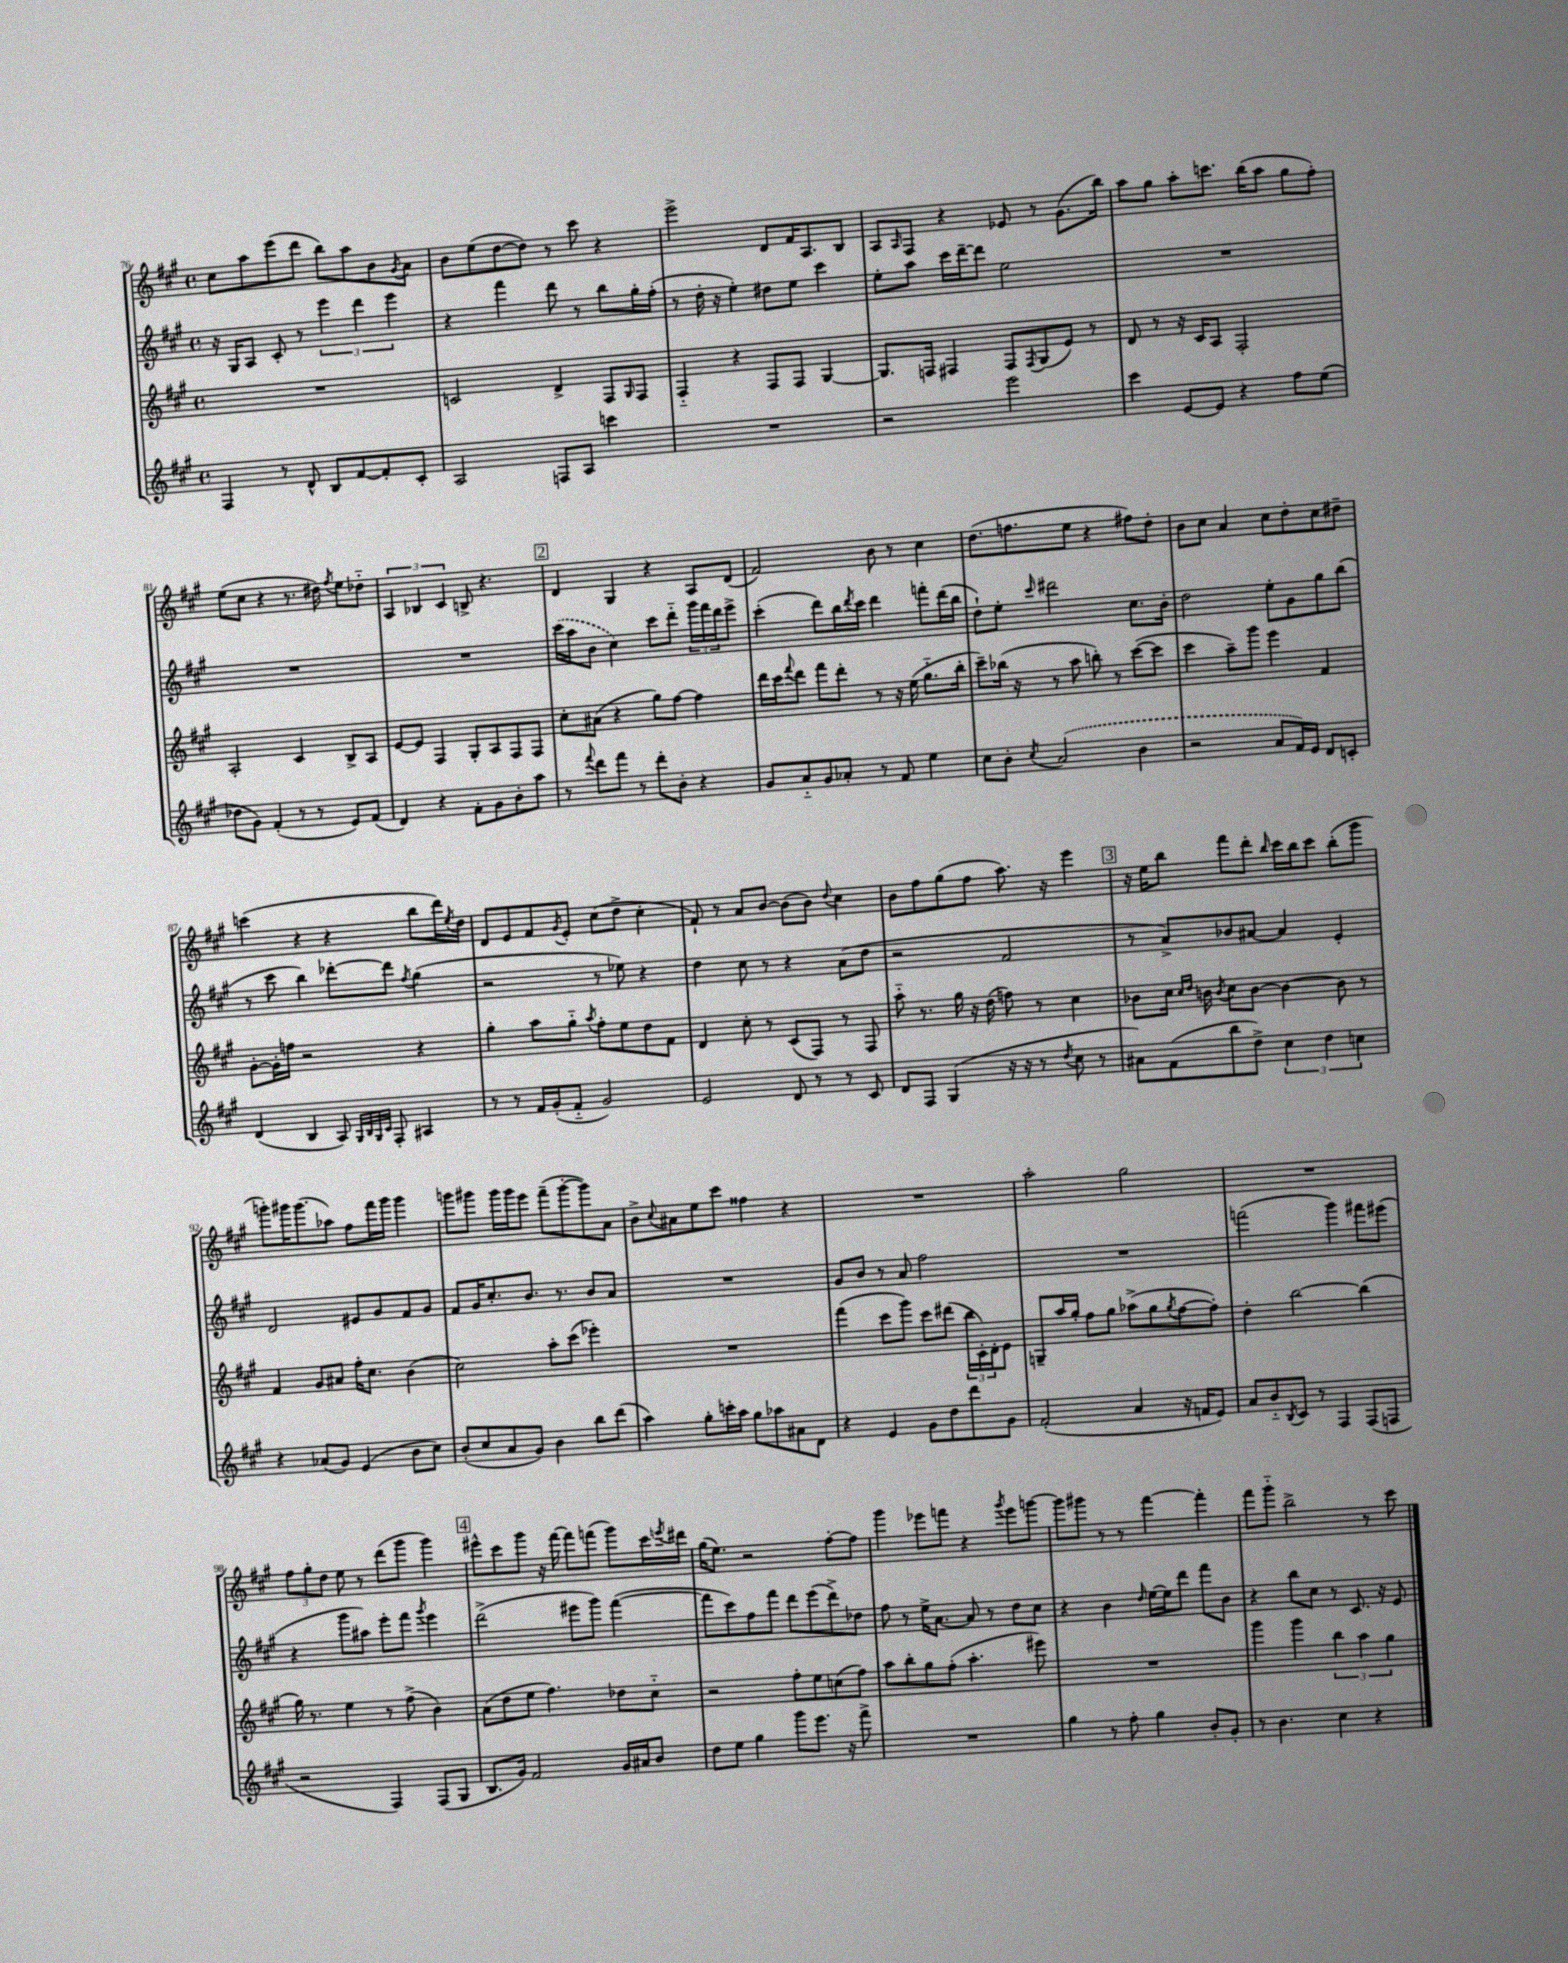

**kern	**kern	**kern	**kern
*part4	*part3	*part2	*part1
*staff4	*staff3	*staff2	*staff1
*clefG2	*clefG2	*clefG2	*clefG2
*k[f#c#g#]	*k[f#c#g#]	*k[f#c#g#]	*k[f#c#g#]
*M4/4	*M4/4	*M4/4	*M4/4
*met(c)	*met(c)	*met(c)	*met(c)
=76	=76	=76	=76
4F#/	1r	16r	8cc#\L
.	.	16G#/KL	.
.	.	8A/J	8aa\
8r	.	8c#'/	(8eee\
8d^^/	.	8r	8ddd\J
8B/L	.	6eee\	8bb\L)
[8f#/	.	.	8aa\
.	.	6ddd\	.
8f#'/]	.	.	8b\
.	.	6eee\	.
.	.	.	8qg#/
8c#'/J	.	.	8a\J
=77	=77	=77	=77
2A/	2cn/	4r	8b\L
.	.	.	(8ee\
.	.	4fff#\	[8dd\
.	.	.	8dd\J])
8Fn/L	4d^/	8ddd\	8r
8A/J	.	8r	8ccc#\
4cccn\	8F#/L	8bb\L	4r
.	16qqG#/	.	.
.	8F#/J	16gg#'\L	.
.	.	(16ff#'\JJ	.
=78	=78	=78	=78
1r	4F#/	8r	2eee^\
.	.	16dd'\	.
.	.	16r	.
.	4r	4ee'\)	.
.	8F#/L	8dd#X\L	8d/L
.	8F#/J	8ee\J	16f#/K
.	.	.	8.A/
.	[4G#/	4ccc#\	.
.	.	.	8B/J
=79	=79	=79	=79
2r	8.G#/L]	8ee'\L	8A/L
.	.	.	16qqA/
.	.	8aa\J	8F#/J
.	16Fn/Jk	.	.
.	4F#X/	16ccc#\LL	4r
.	.	[16ddd~\J	.
.	.	8ddd\J]	.
2eee\	8F#/L	2ee\	8e-X/
.	8qF#/	.	.
.	(8G#/	.	8r
.	8e/J)	.	(8.g#\L
.	8r	.	.
.	.	.	16bb\Jk)
=80	=80	=80	=80
4ccc#\	8d/	1r	8aa\L
.	8r	.	8gg#\J
[8e/L	16r	.	8aa'\L
.	16c#/KL	.	.
8e/J]	8A/J	.	8.cccn\J
4r	2F#'/	.	.
.	.	.	(16bb\KL
.	.	.	8aa\J
8ff#\L	.	.	8gg#\L
(8ee\J	.	.	8ff#'\J)
!!LO:LB:g=z
=81	=81	=81	=81
8dd-X\L	2A'/	1r	(8ee\L
8g#\J)	.	.	8cc#\J
(4f#'/	.	.	4r
8r	4c#/	.	8.r
8r	.	.	.
.	.	.	16dd#X\)
.	.	.	8qff#/
8e/L)	8B^/L	.	8ee\L
(8f#/J	8A/J	.	8dd-X\J
=82	=82	=82	=82
4d/)	[8e/L	1r	6A/
.	8e/J]	.	.
.	.	.	6B-X/
4r	4F#/	.	.
.	.	.	6c#/
8f#'\L	8G#'/L	.	8Bn^/
8g#\	8A/	.	4.r
8b'\	8F#/	.	.
8aa\J	8F#/J	.	.
!!LO:REH:place=s1:t=2
=83	=83	=83	=83
8r	8cc#'\L	(16ccc#\LL	4d/
.	.	16aa\J	.
8qqfff#/	.	.	.
8ddd\L	(8a#X\J	8b\J	.
8fff#\J	4r	4cc#\)	4G#/
8r	.	.	.
8ddd'\L	8gg#\L)	8ccc#\L	4r
8b'\J	[8ff#\J	8ddd\J	.
4r	4ff#\]	24ggg#\LL	8A/L
.	.	24fff#\	.
.	.	24ddd\J	.
.	.	8eee^\J	(8d/J
=84	=84	=84	=84
8g#/L	16ddd\LL	(4ccc#'\	2f#/)
.	16ccc#\J	.	.
.	8qqfff#/	.	.
8a/	8ddd\J	.	.
8g#/	8fff#\L	8ddd\L)	.
8a-X'/J	8ddd'\J	16bb\L	.
.	.	8qddd/	.
.	.	16ccc#\JJ	.
8r	8r	4ddd\	8b\
8f#/	16r	.	8r
.	(16ee\	.	.
4ee\	8.gg#\L	8fffn'\L	4cc#\
.	.	(16ddd\L	.
.	16bb'\Jk	16bb\JJ	.
=85	=85	=85	=85
8cc#\L	8ccc#~\L)	8dd`\L)	(8.dd\L
8b'\J	(16bb-X\Jk	8ee'\J	.
.	16r	.	8.ffn\
8qcc#/	.	16qqccc#/	.
(2a/	8r	2ddd#X\	.
.	8aa\	.	8ee\J
.	8bbn'\)	.	4r
.	8r	.	.
4b\	([8ccc#\L	8.cc#\L	8ff#X\L)
.	8ccc#\J]	.	8dd'\J
.	.	16b'\Jk	.
=86	=86	=86	=86
2r	4ccc#\	2dd\	8b\L
.	.	.	8cc#\J
.	8aa~\L)	.	4a/
.	8ggg#\J	.	.
8a/L	4eee\	8ee'\L	8cc#\L
16f#/L)	.	8g#\	8dd'\
16e/JJ	.	.	.
8d/L	4f#/	8gg#\	8cc#\
8cn'/J	.	(8bb\J	8dd#X~\J
!!LO:LB:g=z
=87	=87	=87	=87
(4d/	[8g#'\L	8r	(4cccn\
.	16g#'\L]	8ccc#\	.
.	16ffn\JJ	.	.
4B/	2r	4bb\)	4r
8A/)	.	[8ddd-X'\L	4r
32qqG#/LLL	.	.	.
32qqB/	.	.	.
32qqG#/	.	.	.
32qqc#/JJJ	.	.	.
8F#'/	.	8ddd-\J]	.
.	.	8qff#/	.
4A#X/	4r	(4gg#\	8bb\L
.	.	.	16ddd\L)
.	.	.	8qee/
.	.	.	16dd\JJ
=88	=88	=88	=88
8r	4gg#'\	2r	8d/L
8r	.	.	8e/
16f#/LL	8aa\L	.	8f#/
(16g#'/J	.	.	.
.	.	.	8qg#/
8f#/J	8gg#\J	.	8e'/J
.	8qaa/	.	.
2g#/)	8ff#'\L	8r	(8cc#\L
.	8ee\	8ee-X\)	8dd^\J
.	8dd\	4r	4cc#'\
.	8f#\J	.	.
=89	=89	=89	=89
2e/	4d/	4dd\	8f#`/)
.	.	.	8r
.	8cc#'\	8cc#\	8a/L
.	8r	8r	[8b/J
8d/	(8c#/L	4r	(8b\L]
8r	8F#/J)	.	8b\J)
.	.	.	8qqdd/
8r	8r	(8a\L	4cc#\
8c#/	8F#/	8dd\J	.
=90	=90	=90	=90
8d/L	8aa\	2r	8b\L
8F#/J	8.r	.	8ff#\
(4G#/	.	.	(8gg#\
.	16gg#\	.	.
.	16r	.	8ff#\J
.	(16dd\	.	.
16r	8ffn\)	2f#/	8.aa\)
16r	.	.	.
8r	8r	.	.
.	.	.	16r
8qdd/	.	.	.
8cc#\	4cc#\	.	4eee\
8r	.	.	.
!!LO:REH:place=s1:t=3
=91	=91	=91	=91
8a#X\L)	8b-X\L	8r	16r
.	.	.	16ee\KL
(8f#\	16cc#\Jk	8a^/L)	8bb\J
.	16qqcc#/LL	.	.
.	16qqdd/JJ	.	.
.	16bn\	.	.
.	8qb/	.	.
8bb\	8cc#\L	8b-X/	8fff#\L
8dd^\J)	[8b\J	[8a#X/J	8ddd'\J
.	.	.	16qqbb/
6cc#\	4b\_	4a#/]	16ccc#\LL
.	.	.	16bb\J
.	.	.	8ccc#\J
6dd\	.	.	.
.	8b\]	4e'/	(8bb'\L
6ccn\	.	.	.
.	8r	.	8ggg#\J
!!LO:LB:g=z
=92	=92	=92	=92
4r	4f#/	2d/	8gggn'\L)
.	.	.	16ggg#X\K
.	.	.	(8.ggg#\
(8a-X/L	8g#/L	.	.
8g#/J)	8a#X/J	.	8aa-X\J)
(4e/	16ff#'\KL	8e#X/L	8ff#\L
.	8.cc#\J	.	.
.	.	8g#/	16fff#\L
.	.	.	16ggg#\JJ
8b\L	(4b\	8f#/	4ggg#\
8cc#\J)	.	8g#/J	.
=93	=93	=93	=93
(8b'/L	2cc#\)	8f#/L	8gggn\L
8cc#/	.	16g#/K	8ggg#X\J
.	.	8.cc#'/	.
8a/	.	.	16ggg#\LL
.	.	.	16ggg#\J
8g#/J)	.	8.b/J	8eee\J
4b\	8aa'\L	.	(8fff#~\L
.	.	8.r	.
.	(8ccc#\J	.	[8ggg#'\
8bb\L	4eee-X'\)	8b/L	8ggg#\])
(8ddd\J	.	8a/J	8a\J
=94	=94	=94	=94
4aa\)	1r	1r	8b^\L
.	.	.	8qqcc#/
.	.	.	8a#X\
8gg#'\L	.	.	8ee\
16cccn'\L	.	.	8ccc#\J
16aa\JJ	.	.	.
8gg#\L	.	.	4ff##X\
8aa-X\	.	.	.
8a#X\	.	.	4r
8d\J	.	.	.
=95	=95	=95	=95
4r	(4fff#\	8g#/L	1r
.	.	8b/J	.
4e/	8ccc#\L	8r	.
.	8ggg#\J)	8a/	.
8g#\L	8ccc#\L	2ff#\	.
8dd\	(8ddd#X\J	.	.
8ddd\	24bb\LL	.	.
.	24c#'\)	.	.
.	24d'\J	.	.
8g#\J	8e\J	.	.
=96	=96	=96	=96
(2f#'/	8Gn~/L	1r	2aa'\
.	16aa/L	.	.
.	16gg#'/JJ	.	.
.	8ff#\L	.	.
.	8gg#\J	.	.
4a/	(8aa-X^\L	.	2gg#\
.	8gg#\	.	.
.	8qgg#/	.	.
16r	[8ff#\	.	.
16fn/KL	.	.	.
8e/J)	8ff#'\J])	.	.
=97	=97	=97	=97
8a/L	4dd'\	(2fffn\	1r
8b/	.	.	.
8qB/	.	.	.
8c#/J	[2bb\	.	.
8r	.	.	.
4F#/	.	4ggg#\)	.
(8F#/L	(4bb\]	8fff#X\L	.
8Fn/J	.	(8eee#X\J	.
!!LO:LB:g=z
=98	=98	=98	=98
2r	16gg#\)	4r	12ff#\L
.	8.r	.	.
.	.	.	12gg#'\
.	.	.	12dd\J
.	4ee\	8ggg#\L	8ee\
.	.	8aa#X\J)	8r
4F#/)	8r	8eee'\L	(8ddd\L
.	(8ff#^\	8fff#\J	8ggg#\J
.	.	8qggg#/	.
(8F#/L	4b\)	4eee\	4ggg#\)
8G#/J	.	.	.
!!LO:REH:place=s1:t=4
=99	=99	=99	=99
8.B/L	(8a\L	(2ddd^\	8eee#X^^\L
.	8dd\	.	8ccc#\
16g#/Jk)	.	.	.
2f#/	8ee\J	.	8ggg#\J
.	4.ff#\)	.	16r
.	.	.	[16fff#\
.	.	8eee#X\L	8fff#\L]
.	.	8ggg#\J)	(8fffn\J
16g#/LL	8dd-X\L	([4fff#\	8ggg#\L)
16a#X/J	.	.	.
8b/J	8cc#\J	.	16ccc#\L
.	.	.	8qeeen/
.	.	.	16ddd#X\JJ
=100	=100	=100	=100
8dd\L	2r	8fff#\L]	(16gg#\KL
.	.	.	8.ee\J)
8ee\J	.	8ccc#\)	.
4gg#\	.	8ff#\	2r
.	.	8fff#\J	.
8ggg#\L	8ff#'\L	8ddd\L	.
8.eee\J	8ee\	(8eee\	.
.	(8ccn\	8ddd^\)	[8ff#'\L
16r	.	.	.
8fff#^\	8ff#\J)	8dd-X\J	8ff#\J]
=101	=101	=101	=101
1r	8aa\L	8ff#\	4ggg#\
.	8bb'\	8r	.
.	8gg#\	16ee^\KL	8eee-X\L
.	.	[8.a\J	.
.	(8ff#'\J	.	8fffn\J
.	4.aa'\	8a/]	4r
.	.	8r	.
.	.	.	8qggg#/
.	.	8dd\L	8eee-\L
.	8eee#X\)	8cc#\J	[8gggn\J
=102	=102	=102	=102
4gg#\	1r	4r	8ggg\L]
.	.	.	8ggg#X\J
8r	.	4b\	8r
8ff#'\	.	.	8r
.	.	16qqdd/	.
4gg#\	.	[16ee\LL	[4fff#\
.	.	16ee\J]	.
.	.	8ddd\J	.
8b'/L	.	8fff#\L	4fff#'\]
8g#'/J	.	8b\J	.
=103	=103	=103	=103
8r	4ggg#\	4r	8fff#\L
4.b\	.	.	8ggg#\J
.	4ggg#\	8bb\L	2bb^\
.	.	8cc#\J	.
4cc#\	6bb\	8r	.
.	.	8.c#/	.
.	6aa\	.	.
4r	.	.	8r
.	.	16r	.
.	6gg#\	.	.
.	.	8e/	8ccc#\
==	==	==	==
*-	*-	*-	*-
